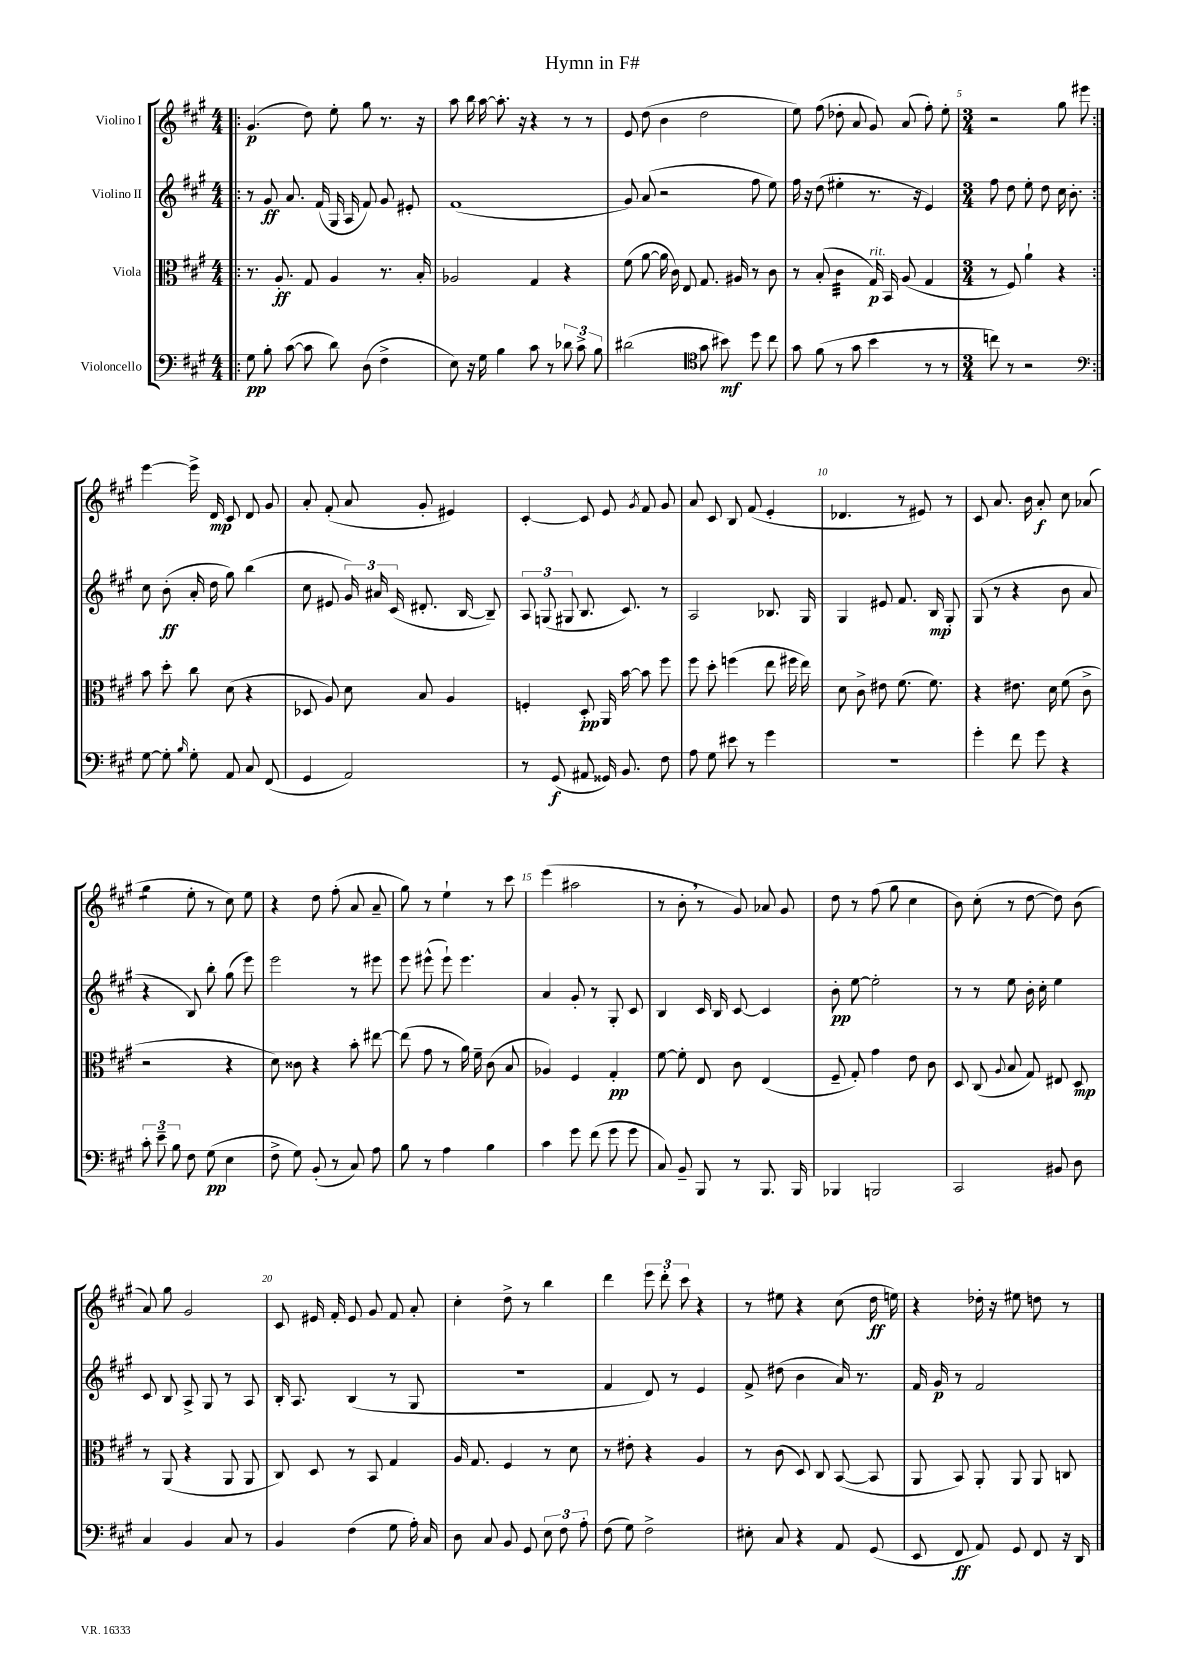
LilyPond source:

\header { title = "Hymn in F#" }
<<
\new StaffGroup <<
\new Staff = "s0" \with { instrumentName = "Violino I" } {
    \clef treble \key a \major \numericTimeSignature \time 4/4
    \autoBeamOff \repeat volta 2 { \bar ".|:" gis'4.\p( d''8) e''8-. gis''8 r8. r16 |
    a''8 b''16 a''16~ a''8.-. r16 r4 r8 r8 |
    e'8 d''8( b'4 d''2 |
    e''8) fis''8( des''8-. a'8 gis'8) a'8( fis''8-.) e''8-. |
    \numericTimeSignature \time 3/4 r2 gis''8 eis'''8 | }
    e'''4~ e'''16-> d'16\mp cis'8 d'8 gis'8 |
    a'8-. fis'8-.( a'8 gis'8-. eis'4) |
    cis'4~-. cis'8 e'8 \acciaccatura { gis'8 } fis'8 gis'8 |
    a'8 cis'8 b8 fis'8( e'4-. |
    des'4. r8 eis'8) r8 |
    cis'8 a'8. b'16 a'8-.\f cis''8 aes'8( |
    gis''4:8 e''8-. r8 cis''8) e''8 |
    r4 d''8 fis''8-.( a'8 a'8-- |
    gis''8) r8 e''4-! r8 cis'''8 |
    e'''4( ais''2 |
    r8 b'8-. \breathe r8 gis'8) aes'8 gis'8 |
    d''8 r8 fis''8( gis''8 cis''4 |
    b'8) cis''8-.( r8 d''8~ d''8) b'8( |
    a'8) gis''8 gis'2 |
    cis'8 eis'16 fis'16-. eis'8 gis'8 fis'8 a'8-. |
    cis''4-. d''8-> r8 b''4 |
    d'''4 \tuplet 3/2 { e'''8 d'''8-. cis'''8 } r4 |
    r8 eis''8 r4 cis''8( d''16\ff e''16) |
    r4 des''16-. r16 eis''8 d''8 r8 \bar "|." |
}
\new Staff = "s1" \with { instrumentName = "Violino II" } {
    \clef treble \key a \major \numericTimeSignature \time 4/4
    \autoBeamOff \repeat volta 2 { \bar ".|:" r8 gis'8\ff a'8. fis'16( gis16 a16 fis'8) gis'8 eis'8-. |
    fis'1( |
    gis'8) a'8( r2 fis''8 e''8) |
    fis''16 r16 d''8( eis''4-. r8. r16 e'4) |
    \numericTimeSignature \time 3/4 fis''8 d''8 e''8-. d''8 cis''16 b'8.-. | }
    cis''8 b'8-.\ff( a'16-. d''16 gis''8) b''4( |
    cis''8 eis'8 \tuplet 3/2 { gis'16) ais'16 cis'16( } dis'8.-. b16~ b8--) |
    \tuplet 3/2 { a8 g8( gis8 } b8. cis'8.) r8 |
    a2 bes8. gis16 |
    gis4 eis'8 fis'8. b16\mp gis8-. |
    gis8( r8 r4 b'8 a'8 |
    r4 b8) b''8-. gis''8( e'''8) |
    e'''2 r8 eis'''8 |
    e'''8 eis'''8-^( eis'''8-!) eis'''4. |
    a'4 gis'8-. r8 gis8-. cis'8 |
    b4 cis'16 b16 cis'8~ cis'4 |
    b'8-.\pp e''8~ e''2-. |
    r8 r8 e''8 b'16-. cis''16-. e''4 |
    cis'8 b8 a8-> gis8 r8 a8 |
    b16-. a8. b4( r8 gis8 |
    R2. |
    fis'4 d'8) r8 e'4 |
    fis'8-> dis''8( b'4 a'16) r8. |
    fis'16 gis'16\p r8 fis'2 \bar "|." |
}
\new Staff = "s2" \with { instrumentName = "Viola" } {
    \clef alto \key a \major \numericTimeSignature \time 4/4
    \autoBeamOff \repeat volta 2 { \bar ".|:" r8. a8.-.\ff gis8 a4 r8. b16-. |
    aes2 gis4 r4 |
    fis'8( a'8~ a'16 cis'16) e8 gis8. ais16 r8 cis'8 |
    r8 b8-.( cis'4:32 gis16\p^\markup { \italic "rit." }) b,16 a8( gis4 |
    \numericTimeSignature \time 3/4 r8 fis8) a'4-! r4 | }
    b'8 d''8-. cis''8 d'8( r4 |
    des8 a8) d'8 b8 a4 |
    f4-. d8-.\pp a,16 b'16~ b'8 fis''8 |
    fis''8 d''8-. f''4( e''8 fis''16 e''16) |
    d'8 cis'8-> eis'8 fis'8.( fis'8.) |
    r4 eis'8. d'16 fis'8( cis'8-> |
    r2 r4 |
    d'8) cisis'8 r4 b'8-. eis''8~ |
    eis''8( gis'8 r8 a'16) fis'16-- cis'8( b8 |
    aes4) fis4 gis4-.\pp |
    fis'8~ fis'8-. e8 cis'8 e4( |
    fis8-- gis8-.) gis'4 e'8 cis'8 |
    d8 cis8( \appoggiatura { a8 } b8 gis8) eis8 d8\mp |
    r8 a,8( r4 a,8 a,8 |
    cis8) d8 r8 b,8 gis4 |
    a16 gis8. fis4 r8 d'8 |
    r8 eis'8-. r4 a4 |
    r8 cis'8( d8) cis8 b,8~( b,8 |
    a,8 b,8) a,8-. a,8 a,8 c8 \bar "|." |
}
\new Staff = "s3" \with { instrumentName = "Violoncello" } {
    \clef bass \key a \major \numericTimeSignature \time 4/4
    \autoBeamOff \repeat volta 2 { \bar ".|:" gis8\pp b8-. cis'8~( cis'8 d'8) d8( fis4-> |
    e8) r16 gis16 b4 cis'8 r8 \tuplet 3/2 { des'8 cis'8-> b8 } |
    dis'2( \clef tenor gis'8 bis'8\mf) d''8 cis''8 |
    gis'8 fis'8( r8 gis'8 b'4 r8 r8 |
    \numericTimeSignature \time 3/4 c''8) r8 r2 | }
    \clef bass gis8~ gis8-. \grace { b16 } gis8-. a,8 cis8 fis,8( |
    gis,4 a,2) |
    r8 gis,8\f( ais,8 gisis,16) b,8. fis8 |
    a8 gis8 eis'8 r8 gis'4 |
    R2. |
    gis'4-. fis'8 gis'8 r4 |
    \tuplet 3/2 { cis'8-. e'8-- b8 } fis8 gis8\pp( e4 |
    fis8-> gis8) b,8-.( r8 cis8) a8 |
    b8 r8 a4 b4 |
    cis'4 gis'8 fis'8( gis'8 gis'8 |
    cis8) b,8-- b,,8 r8 b,,8. b,,16 |
    bes,,4 b,,2 |
    cis,2 bis,8 d8 |
    cis4 b,4 cis8 r8 |
    b,4 fis4( gis8 a16-.) cis16 |
    d8 cis8 b,8 gis,8 \tuplet 3/2 { e8 fis8 a8-. } |
    fis8( gis8) fis2-> |
    eis8-. cis8 r4 a,8 gis,8( |
    e,8 fis,8\ff a,8) gis,8 fis,8 r16 d,16 \bar "|." |
}
>>
>>
\layout { \context { \Score \override BarNumber.break-visibility = ##(#f #t #t) barNumberVisibility = #(every-nth-bar-number-visible 5) } }
